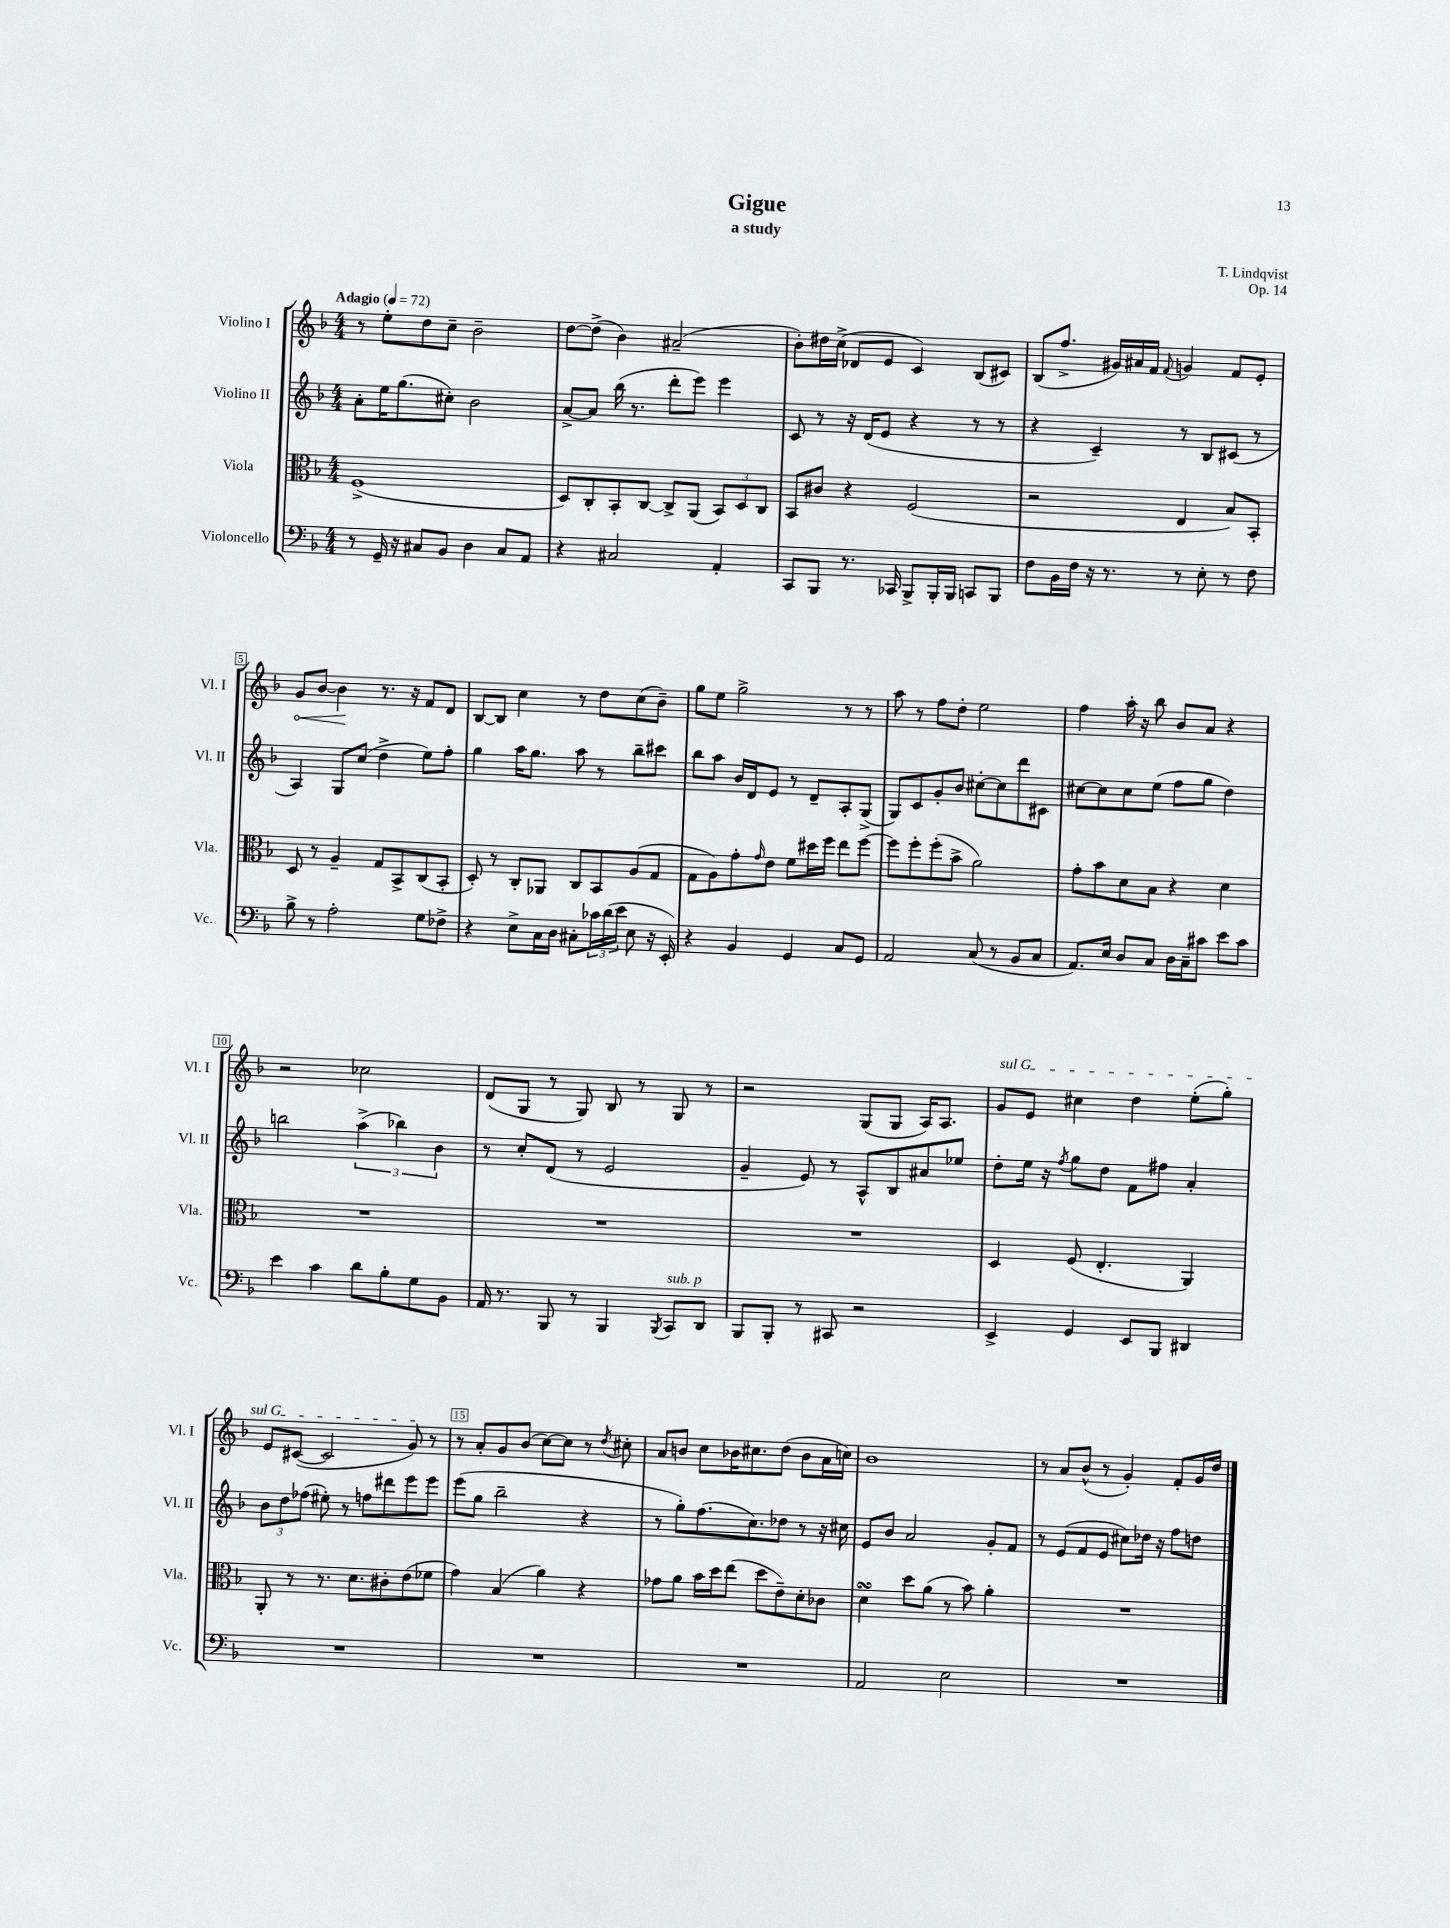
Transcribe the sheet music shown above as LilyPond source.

\header { title = "Gigue" composer = "T. Lindqvist" subtitle = "a study" opus = "Op. 14" }
<<
\new StaffGroup <<
\new Staff = "s0" \with { instrumentName = "Violino I" shortInstrumentName = "Vl. I" } {
    \clef treble \key f \major \numericTimeSignature \time 4/4 \tempo "Adagio" 4 = 72
    r8 e''8-. d''8 c''8-- bes'2-- |
    d''8~ d''8->( bes'4) ais'2--( |
    bes'8-.) dis''16 c''16->( des'8 e'8 c'4) bes8( cis'8) |
    bes8( f''8.-> gis'16) ais'16 f'16 \appoggiatura { f'8 } g'4 f'8 e'8-. |
    \once \override Hairpin.circled-tip = ##t g'8\< bes'8~ bes'4\! r8. r16 f'8 d'8 |
    bes8~ bes8 c''4 r8 d''8 c''8( bes'8--) |
    g''8 e''8 g''2-> r8 r8 |
    a''8 r8 f''8 d''8-. e''2 |
    f''4 a''16-. r16 bes''8 bes'8 a'8 r4 |
    r2 ces''2 |
    d'8( g8 r8 g8) bes8 r8 g8 r8 |
    r2 g8( g8 a16) a8. |
    \once \override TextSpanner.bound-details.left.text = \markup { \italic "sul G" } g'8\startTextSpan e'8 cis''4 d''4 e''8-.( g''8-.) |
    e'8 cis'8~( cis'2 g'8\stopTextSpan) r8 |
    r8 a'8-. g'8 bes'8( c''8~) c''8 r8 \acciaccatura { d''8 } cis''8-. |
    a'8 b'8 c''8 bes'16 cis''8. d''8( bes'8 a'16 c''16) |
    bes'1 |
    r8 a'8 bes'8-^( r8 g'4-.) f'8-. g'16 d''16 \bar "|." |
}
\new Staff = "s1" \with { instrumentName = "Violino II" shortInstrumentName = "Vl. II" } {
    \clef treble \key f \major \numericTimeSignature \time 4/4
    a'8-. e''16 g''8.( cis''8-.) bes'2 |
    a'8~-> a'8 bes''16( r8. d'''8-. e'''8) e'''4 |
    c'8 r8 r16 d'16( e'8 r4 r8 r8 |
    r4 c'4--) r8 bes8 cis'8( r8 |
    a4) g8 c''8( d''4-> e''8) f''8-. |
    g''4 a''16 g''8. a''8 r8 bes''8-- cis'''8 |
    bes''8 a''8 bes'16 d'16 e'8 r8 d'8-- a8-. g8->( |
    g8) c'8 g'8-. bes'8 cis''8~-. cis''8 d'''8 cis'8 |
    cis''8~ cis''8 cis''8 e''8( f''8 g''8 d''4) |
    b''2 \tuplet 3/2 { a''4->( bes''4) bes'4 } |
    r8 c''8-. d'8( r8 e'2 |
    g'4-- e'8) r8 a8-^ bes8 ais'8 ees''8 |
    d''8-. e''16 r16 \acciaccatura { f''8 } g''8 d''8 f'8 fis''8 a'4-. |
    \tuplet 3/2 { bes'8 d''8 fes''8( } eis''8-.) r8 f''8 dis'''8 e'''8 e'''8 |
    e'''8( g''8 bes''2-- r4 |
    r8 g''8-.) f''8.( c''8.) des''8 r8 r16 cis''16 |
    e'8 bes'8 a'2 g'8-. f'8 |
    r8 e'8( f'8 e'8 cis''8) des''16 r16 f''8 d''8 \bar "|." |
}
\new Staff = "s2" \with { instrumentName = "Viola" shortInstrumentName = "Vla." } {
    \clef alto \key f \major \numericTimeSignature \time 4/4
    f1->( |
    d8) c8-. bes,8-. c8~ c8-> a,8( \tuplet 3/2 { bes,8) d8 c8 } |
    bes,8 cis'8 r4 f2( |
    r2 e4 bes8) bes,8-. |
    d8 r8 a4-- g8 bes,8-> c8( bes,8-. |
    d8-.) r8 c8-. aes,8 c8 bes,8 a8( g8 |
    g8 a8) g'8-. \grace { g'16 } e'8 f'8 dis''16 f''16 e''8 f''8~ |
    f''8 f''8-. f''8-.( bes'8-> a'2) |
    g'8-. bes'8 d'8 bes8 r4 d'4 |
    R1 |
    R1 |
    R1 |
    d4 f8( e4.-. a,4) |
    a,8-. r8 r8. d'8. cis'8-. e'8( fes'8 |
    g'4) bes4( a'4) r4 |
    ges'8 a'8 bes'16 d''16 e''8( d''8 e'8--) d'8-. ces'8 |
    d'4\turn d''8 a'8( r8 bes'8) a'4-. |
    R1 \bar "|." |
}
\new Staff = "s3" \with { instrumentName = "Violoncello" shortInstrumentName = "Vc." } {
    \clef bass \key f \major \numericTimeSignature \time 4/4
    r8 g,16-- r16 cis8 bes,8 d4 cis8 a,8 |
    r4 cis2 a,4-. |
    c,8 bes,,8 r8. ces,16 bes,,8-> bes,,16-. bes,,16 c,8 bes,,8 |
    f8 bes,16 f16 r16 r8. r8 e8-. r8 f8 |
    bes8-> r8 a2-. g8 fes8-> |
    r4 e8-> c16 d16 cis8-. \tuplet 3/2 { ces'16 d'16( e'16 } e8 r16 e,16-.) |
    r4 bes,4 g,4 c8 g,8 |
    a,2 c8( r8 bes,8 c8 |
    a,8.) e16 d8 c8 d16 c16-- cis'8 e'8 cis'8 |
    e'4 c'4 d'8 bes8-. g8 bes,8 |
    a,16 r8. bes,,8 r8 bes,,4 \acciaccatura { bes,,8 } c,8^\markup { \italic "sub. p" } d,8 |
    bes,,8 bes,,8-. r8 cis,8 r2 |
    e,4-> g,4 e,8 bes,,8 dis,4 |
    R1 |
    R1 |
    R1 |
    a,2 e2 |
    R1 \bar "|." |
}
>>
>>
\layout { \context { \Score \override BarNumber.break-visibility = ##(#f #t #t) barNumberVisibility = #(every-nth-bar-number-visible 5) \override BarNumber.stencil = #(make-stencil-boxer 0.1 0.3 ly:text-interface::print) } }
